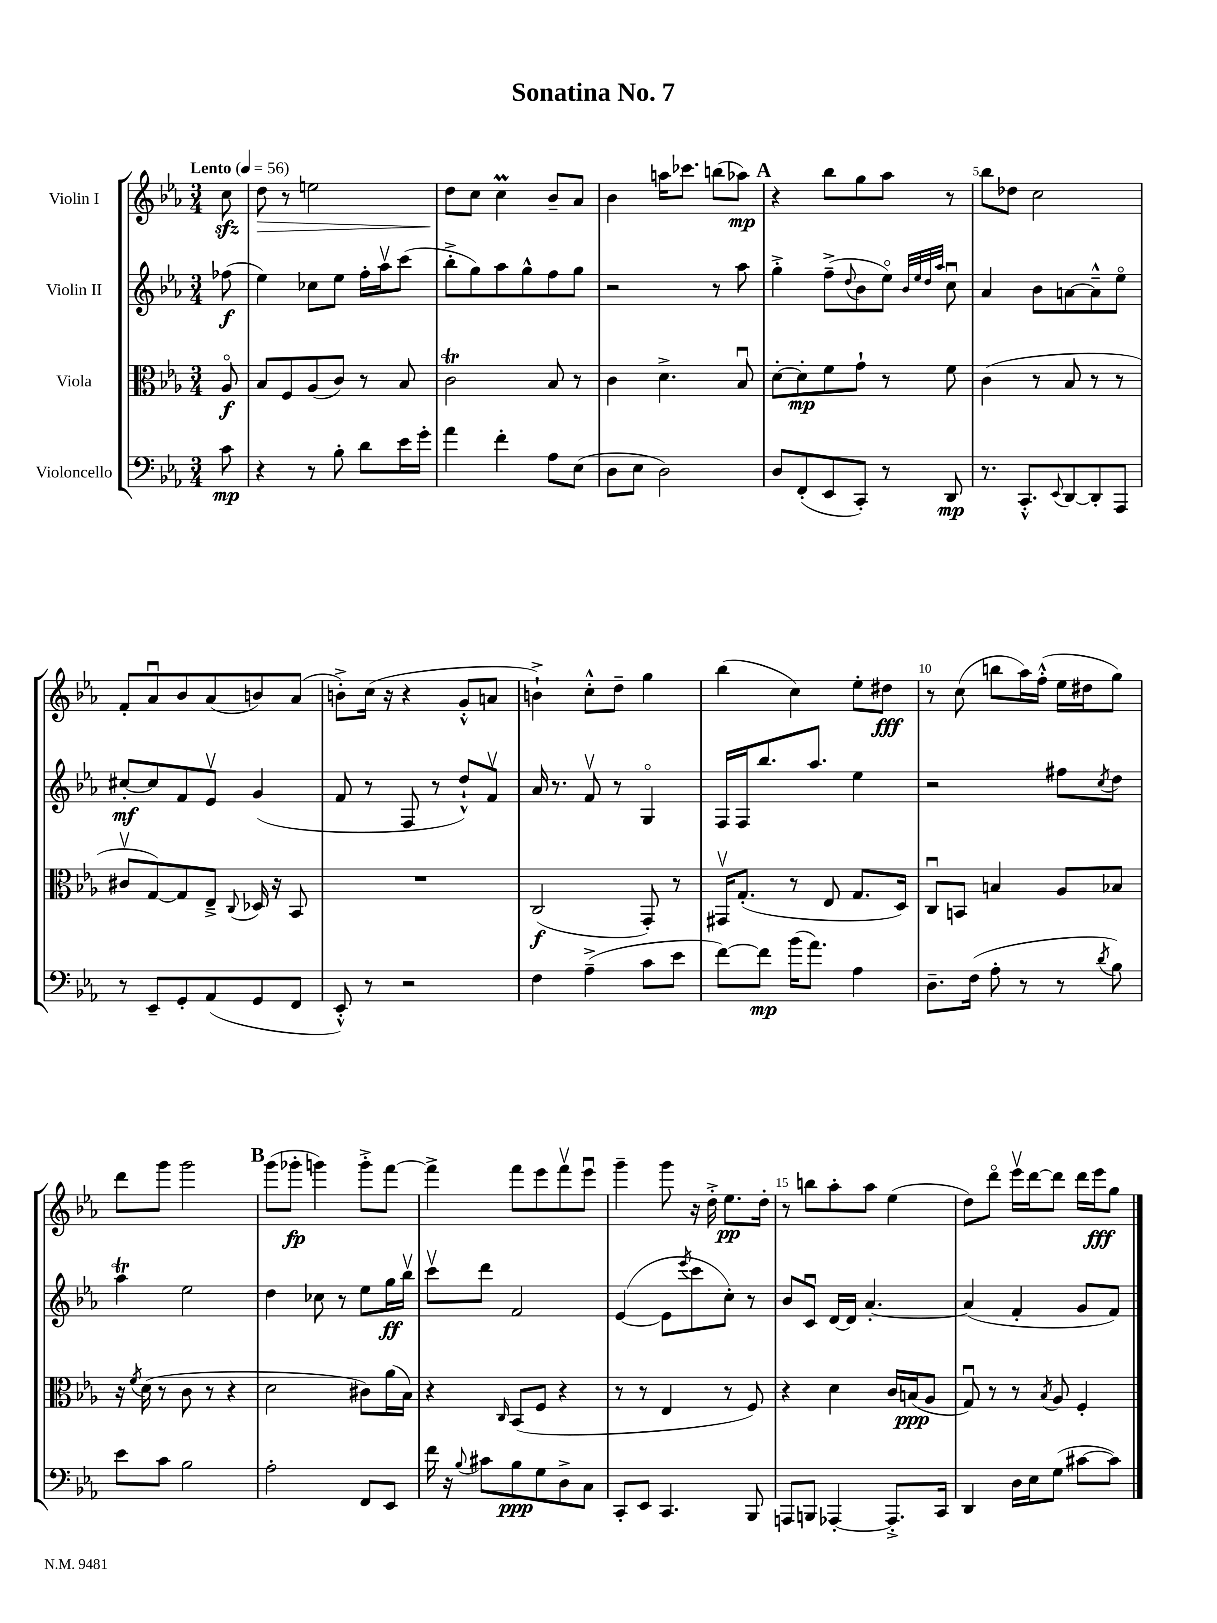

**kern	**kern	**kern	**kern
*staff4	*staff3	*staff2	*staff1
*clefF4	*clefC3	*clefG2	*clefG2
*k[b-e-a-]	*k[b-e-a-]	*k[b-e-a-]	*k[b-e-a-]
*M3/4	*M3/4	*M3/4	*M3/4
*MM56	*MM56	*MM56	*MM56
8c	8A-o	(8ff-	8cc
=	=	=	=
4r	8B-	4ee-)	8dd
.	8F	.	8r
8r	(8A-	8cc-	2ee
8B-'	8c)	8ee-	.
8d	8r	16ff'	.
.	.	16aa-v	.
16e-	8B-	(8ccc	.
16g'	.	.	.
=	=	=	=
4a-	2c	8bb-'^	8dd
.	.	8gg)	8cc
4f'	.	8aa-	4cc
.	.	8gg^^	.
8A-	8B-	8ff	8b-~
(8E-	8r	8gg	8a-
=	=	=	=
8D	4c	2r	4b-
8E-	.	.	.
2D)	4.d^	.	16aa
.	.	.	8.ccc-
.	.	8r	(8bb
.	8B-u	8aa-	8aa-)
=	=	=	=
8D	[8d'	4gg'^	4r
(8FF'	8d']	.	.
8EE-	8f	(8ff~^	8bb-
.	.	8qqdd	.
8CC')	8g`	8b-	8gg
8r	8r	8ee-o)	8aa-
.	.	32qqb-	.
.	.	32qqee-	.
.	.	32qqdd	.
.	.	32qqaa-	.
8DD	8f	8ccu	8r
=	=	=	=
8.r	(4c	4a-	8bb-
.	.	.	8dd-
8.CC'^^	.	.	.
.	8r	8b-	2cc
8qqEE-	.	.	.
[8DD	8B-	[8a	.
8DD']	8r	8a~^^]	.
8AAA-	8r	8ee-o	.
=	=	=	=
8r	8c#v	[8cc#'	8f'
8EE-~	[8G)	8cc#]	8a-u
8GG'	8G]	8f	8b-
(8AA-	8E-~^	8e-v	(8a-
.	8qqC	.	.
8GG	16D-	(4g	8b)
.	16r	.	.
8FF	8BB-	.	(8a-
=	=	=	=
8EE-'^^)	2.r	8f	8b'^)
8r	.	8r	(16cc
.	.	.	16r
2r	.	8F	4r
.	.	8r	.
.	.	8dd`^^)	8g'^^
.	.	8fv	8a
=	=	=	=
4F	(2C	16a-	4b`^)
.	.	8.r	.
(4A-~^	.	8fv	8cc'^^
.	.	8r	8dd~
8c	8GG')	4Go	4gg
8e-	8r	.	.
=	=	=	=
[8f)	16GG#v	16F	(4bb-
.	(8.G'	16F	.
8f]	.	8.bb-	.
(16b-	8r	.	4cc)
8.a-)	.	8.aa-	.
.	8E-	.	.
4A-	8.G	4ee-	8ee-'
.	.	.	8dd#
.	16D)	.	.
=	=	=	=
8.D~	8Cu	2r	8r
.	8BB	.	(8cc
(16F	.	.	.
8A-'	4B	.	8bb
8r	.	.	16aa-)
.	.	.	(16ff'^^
8r	8A-	8ff#	16ee-
.	.	.	16dd#
8qd	.	8qcc	.
8B-)	8B-	8dd	8gg)
=	=	=	=
8e-	16r	4aa-	8ddd
.	8qf	.	.
.	(16d	.	.
8c	8r	.	8ggg
2B-	8c	2ee-	2ggg
.	8r	.	.
.	4r	.	.
=	=	=	=
2A-'	2d	4dd	(8ggg
.	.	.	8ggg-'
.	.	8cc-	4ggg)
.	.	8r	.
8FF	8c#)	8ee-	8ggg'^
8EE-	(16a-	16gg	[8fff
.	16B-)	16bb-v	.
=	=	=	=
16f	4r	8cccv	4fff^]
16r	.	.	.
8qqB-	.	.	.
8c#	.	8ddd	.
.	16qqC	.	.
8B-	(8BB-	2f	8fff
8G	8F	.	8eee-
8D^	4r	.	8fffv
8C	.	.	8eee-u
=	=	=	=
8CC'	8r	([4e-	4ggg~
8EE-	8r	.	.
4.CC	4E-	8e-]	8ggg
.	.	8qeee-	.
.	.	8ccc	16r
.	.	.	16dd'^
.	8r	8cc')	8.ee-
8BBB-	8F)	8r	.
.	.	.	16dd'
=	=	=	=
8AAA	4r	8b-	8r
8BBB	.	8cu	8bb
[4AAA-'	4d	[16d	8aa-'
.	.	16d]	.
.	.	[4.a-'	8aa-
8.AAA-'^]	16c	.	(4ee-
.	(16B	.	.
.	8A-	.	.
16CC	.	.	.
=	=	=	=
4DD	8Gu)	(4a-]	8dd)
.	8r	.	8dddo
16D	8r	4f'	16eee-v
16E-	.	.	[16ddd
.	8qB-	.	.
(8G	8A-	.	8ddd]
[8c#	4F'	8g	16ddd
.	.	.	16eee-
8c#])	.	8f)	8gg
==	==	==	==
*-	*-	*-	*-
